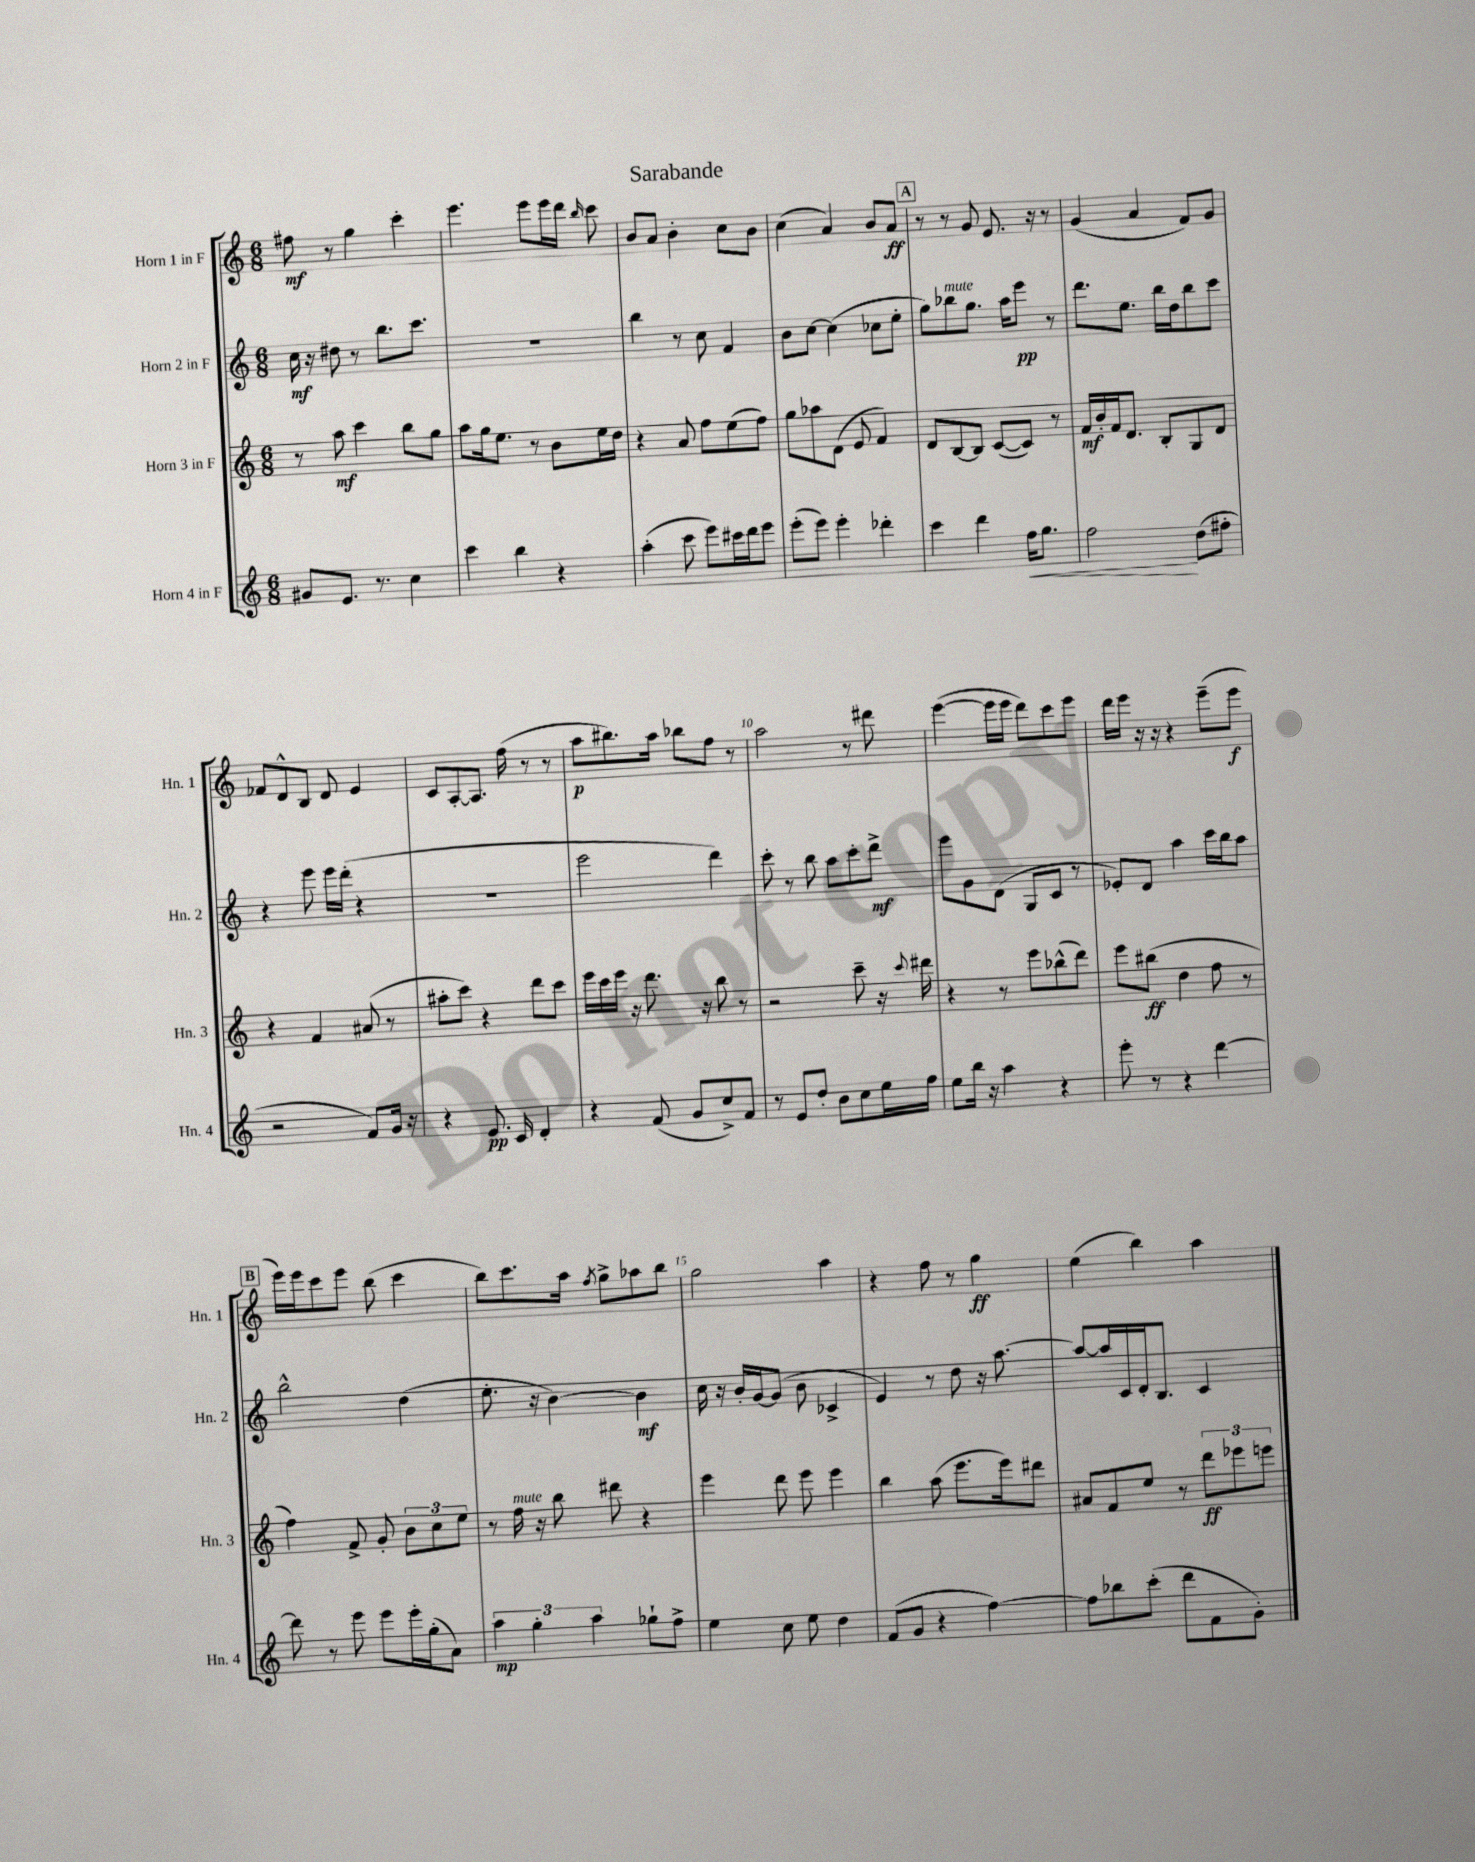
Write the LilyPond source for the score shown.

\header { title = "Sarabande" }
<<
\new StaffGroup <<
\new Staff = "s0" \with { instrumentName = "Horn 1 in F" shortInstrumentName = "Hn. 1" } {
    \clef treble \key c \major \numericTimeSignature \time 6/8
    \autoBeamOff fis''8\mf r8 g''4 c'''4-. |
    e'''4. e'''8[ e'''16 d'''16] \grace { b''16 } c'''8 |
    b'8[ a'8] b'4-. c''8[ b'8] |
    c''4( a'4) b'8[ a'8]\ff |
    \mark \markup { \box "A" } r8 r8 g'8 e'8. r16 r8 |
    g'4( a'4 f'8[) g'8] |
    fes'8[ d'8-^ b8] d'8 e'4 |
    c'8[ a8~-. a8.] f''16( r8 r8 |
    a''8[\p bis''8.) a''16] bes''8[ f''8] r8 |
    a''2 r8 dis'''8 |
    e'''4~( e'''16[ e'''16] d'''8[) c'''8 e'''8] |
    d'''16[ e'''16] r16 r16 r4 e'''8[--( e'''8]\f |
    \mark \markup { \box "B" } e'''16[) e'''16 c'''8 e'''8] b''8( c'''4 |
    b''8[) c'''8. a''16] \acciaccatura { f''8 } g''8[-> aes''8 b''8] |
    g''2 a''4 |
    r4 f''8 r8 g''4\ff |
    e''4( b''4) a''4 \bar "|." |
}
\new Staff = "s1" \with { instrumentName = "Horn 2 in F" shortInstrumentName = "Hn. 2" } {
    \clef treble \key c \major \numericTimeSignature \time 6/8
    \autoBeamOff c''16\mf r16 dis''8 r8 b''8.[ c'''8.] |
    R2. |
    b''4 r8 c''8 f'4 |
    b'8[ c''8]~ c''4( ces''8[ e''8]-. |
    \mark \markup { \box "A" } g''8[) bes''8^\markup { \italic "mute" } g''8.] a''16[ e'''8]\pp r8 |
    d'''8.[ e''8.] b''16[ d''16 b''8 c'''8] |
    r4 e'''8 e'''16[ d'''16]-.( r4 |
    R2. |
    e'''2 d'''4) |
    c'''8-. r8 b''8 a''8[ c'''8-. d'''8]->\mf |
    e'''8[ g'8 d'8]( g8[ c'8] r8 |
    ees'8[-.) d'8] a''4 c'''16[ b''16 a''8] |
    \mark \markup { \box "B" } b''2-^ d''4( |
    e''8.-. r16 b'4~) b'4\mf |
    c''16 r16 b'16[-. g'16~ g'8]( b'8 ces'4-> |
    e'4) r8 d''8 r16 a''8.~ |
    a''8[~ a''16 c'16 d'16-. b8.] c'4 \bar "|." |
}
\new Staff = "s2" \with { instrumentName = "Horn 3 in F" shortInstrumentName = "Hn. 3" } {
    \clef treble \key c \major \numericTimeSignature \time 6/8
    \autoBeamOff r8 a''8\mf c'''4 b''8[ g''8] |
    a''8[ g''16 e''8.] r8 b'8[ e''16 d''16] |
    r4 a'8 f''8[ e''8( f''8]) |
    g''8[ aes''8 d'8]( e'8 f'4) |
    \mark \markup { \box "A" } d'8[ b8~ b8] c'8[~( c'8]) r8 |
    f'16[\mf b'16-. f'16 d'8.] b8[-. g8 d'8] |
    r4 f'4 ais'8( r8 |
    ais''8[-. c'''8]) r4 d'''8[ c'''8] |
    e'''16[ c'''16 e'''16] r16 d'''8. r16 b''8 r8 |
    r2 c'''8-- r16 \appoggiatura { c'''8 } dis'''16 |
    r4 r8 e'''8[ bes''8-^( d'''8]) |
    e'''8[ bis''8]\ff( d''4 f''8 r8 |
    \mark \markup { \box "B" } f''4) f'8-> g'8-. \tuplet 3/2 { b'8[ c''8 e''8] } |
    r8 f''16^\markup { \italic "mute" } r16 b''8 dis'''8 r4 |
    e'''4 d'''8 e'''8 e'''4 |
    b''4 a''8( e'''8.[ e'''16) dis'''8] |
    ais'8[ f'8 e''8] r8 \tuplet 3/2 { d'''8[\ff ees'''8 e'''8] } \bar "|." |
}
\new Staff = "s3" \with { instrumentName = "Horn 4 in F" shortInstrumentName = "Hn. 4" } {
    \clef treble \key c \major \numericTimeSignature \time 6/8
    \autoBeamOff gis'8[ e'8.] r8. c''4 |
    c'''4 b''4 r4 |
    a''4-.( c'''8 e'''8[) cis'''16 d'''16 e'''8] |
    e'''8[-.( e'''8]) e'''4-. des'''4-. |
    \mark \markup { \box "A" } c'''4 d'''4 f''16[\< g''8.] |
    f''2\! d''8[( fis''8]-. |
    r2 f'8[) g'16] r16 |
    r4 e'8.\pp c'16 d'4-. |
    r4 f'8( g'8[ c''8->) f'8] |
    r8 e'8[ d''8]-. b'8[ c''8 e''16 f''16] |
    e''8[ b''16] r16 a''4 r4 |
    e'''8-. r8 r4 d'''4~ |
    \mark \markup { \box "B" } d'''8 r8 e'''8 e'''8[ e'''16-. g''16-.( a'8]) |
    \tuplet 3/2 { a''4\mp g''4-. a''4 } ges''8[-! f''8]-> |
    e''4 c''8 e''8 d''4 |
    f'8[( g'8] r4 f''4~) |
    f''8[ bes''8 c'''8]-.( d'''8[ f'8 g'8]-.) \bar "|." |
}
>>
>>
\layout { \context { \Score \override BarNumber.break-visibility = ##(#f #t #t) barNumberVisibility = #(every-nth-bar-number-visible 5) } }
